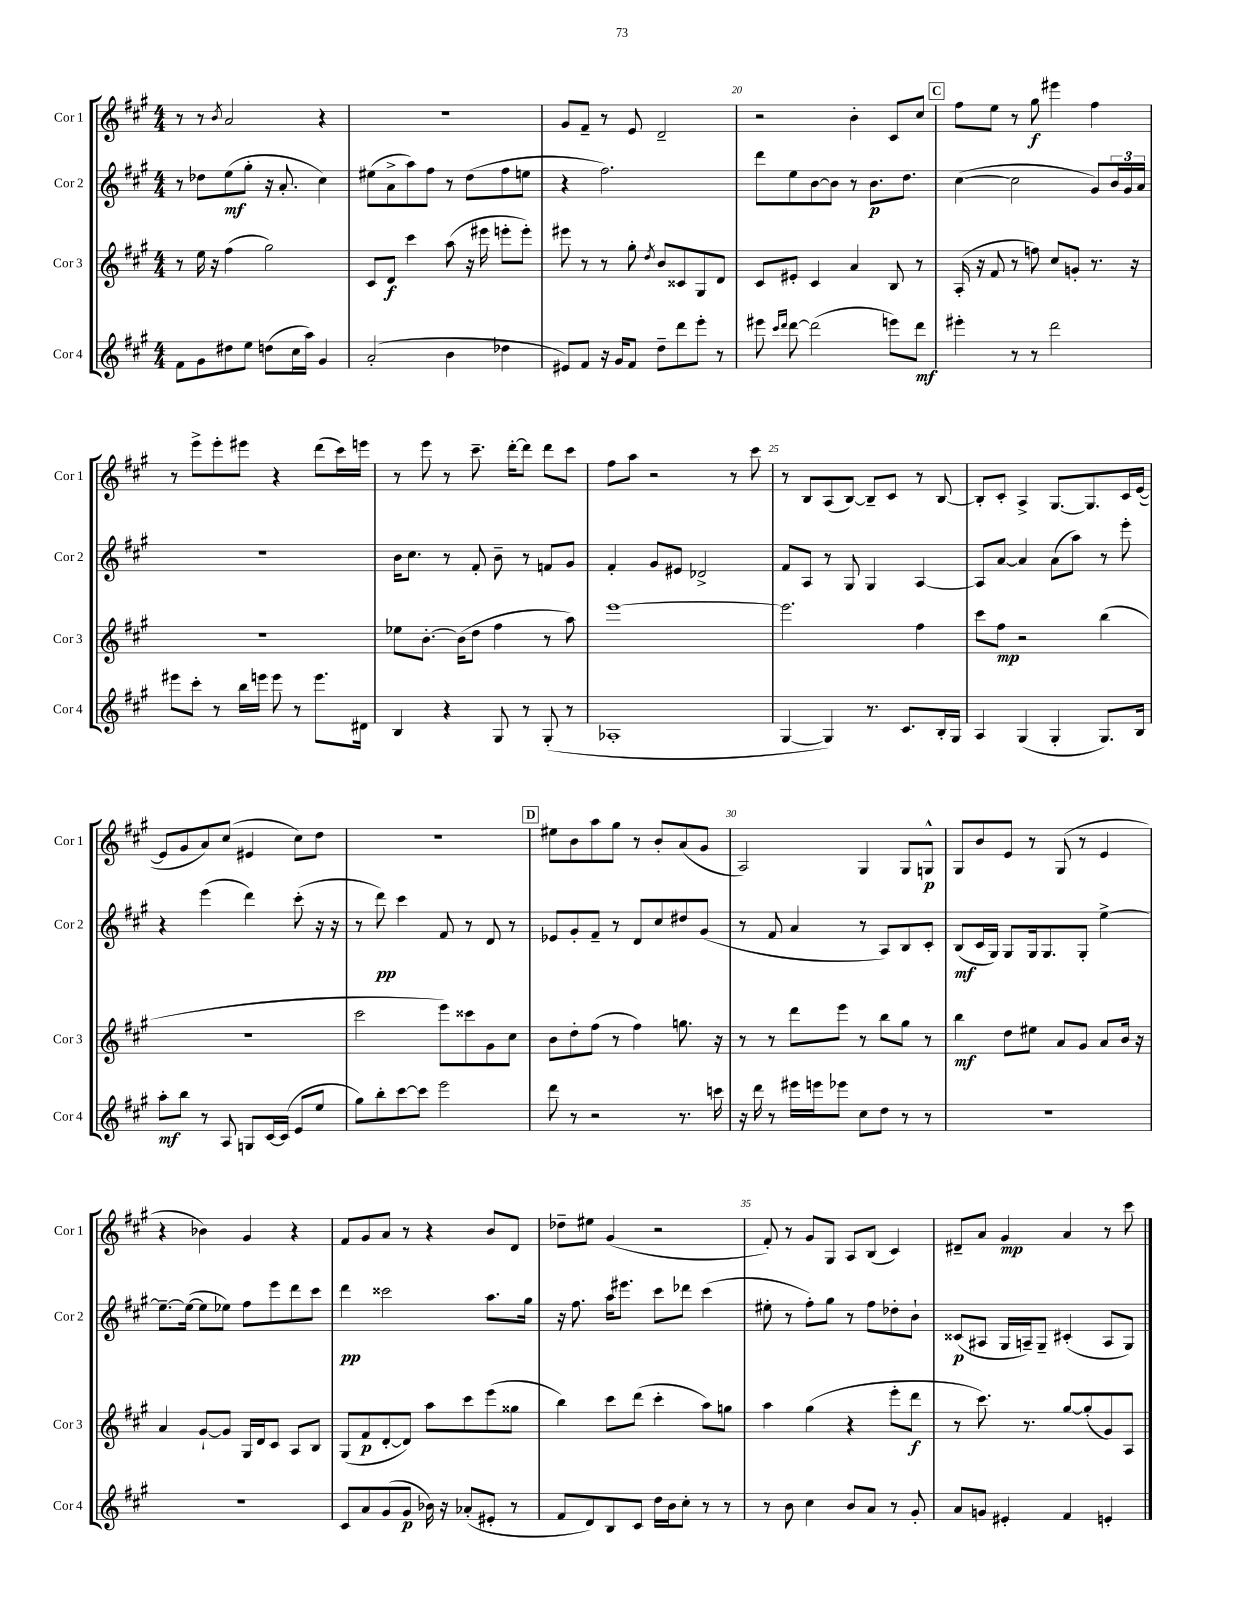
<<
\new StaffGroup <<
\new Staff = "s0" \with { instrumentName = "Cor 1" shortInstrumentName = "Cor 1" } {
    \clef treble \key a \major \numericTimeSignature \time 4/4
    r8 r8 \acciaccatura { b'8 } a'2 r4 |
    R1 |
    gis'8 fis'8-- r8 e'8 d'2-- |
    r2 b'4-. cis'8 cis''8 |
    \mark \markup { \box "C" } fis''8 e''8 r8 gis''8\f eis'''4 fis''4 |
    r8 e'''8-> e'''8-. eis'''8 r4 d'''8( cis'''16) e'''16 |
    r8 e'''8 r8 cis'''8.-- d'''16~-. d'''8 d'''8 cis'''8 |
    fis''8 a''8 r2 r8 cis'''8 |
    r8 b8 a8( b8~) b8-- cis'8 r8 b8~ |
    b8-. cis'8-. a4-> gis8.~ gis8. cis'16 e'16~( |
    e'8 gis'8 a'8) cis''8( eis'4 cis''8) d''8 |
    R1 |
    \mark \markup { \box "D" } eis''8 b'8 a''8 gis''8 r8 b'8-. a'8( gis'8 |
    a2) gis4 gis8 g8-^\p |
    gis8 b'8 e'8 r8 gis8( r8 e'4 |
    r4 bes'4) gis'4 r4 |
    fis'8 gis'8 a'8 r8 r4 b'8 d'8 |
    des''8-- eis''8 gis'4( r2 |
    fis'8-.) r8 gis'8 gis8 a8 b8( cis'4) |
    dis'8-- a'8 gis'4\mp a'4 r8 cis'''8 \bar "|." |
}
\new Staff = "s1" \with { instrumentName = "Cor 2" shortInstrumentName = "Cor 2" } {
    \clef treble \key a \major \numericTimeSignature \time 4/4
    r8 des''8 e''8\mf( gis''8-. r16 a'8.-. cis''4) |
    eis''8( a'8-> a''8) fis''8 r8 d''8( fis''8 e''8 |
    r4 fis''2.) |
    d'''8 e''8 b'8~ b'8 r8 b'8.\p d''8. |
    \mark \markup { \box "C" } cis''4~( cis''2 gis'8) \tuplet 3/2 { b'16 gis'16 a'16 } |
    R1 |
    b'16 cis''8. r8 fis'8-. b'8-- r8 f'8 gis'8 |
    fis'4-. gis'8 eis'8 des'2-> |
    fis'8 a8 r8 gis8 gis4 a4~ |
    a8 a'8~ a'4 a'8( a''8) r8 e'''8-. |
    r4 e'''4( d'''4) cis'''8-.( r16 r16 |
    r8 d'''8\pp) cis'''4 fis'8 r8 d'8 r8 |
    \mark \markup { \box "D" } ees'8 gis'8-. fis'8-- r8 d'8 cis''8 dis''8 gis'8( |
    r8 fis'8 a'4 r8 a8) b8 cis'8-. |
    b8\mf( cis'16 gis16) gis8 gis16 gis8. gis8-. e''4~-> |
    e''8.~-- e''16~( e''8 ees''8) fis''8 e'''8 d'''8 cis'''8 |
    d'''4\pp cisis'''2 a''8. gis''16 |
    r16 fis''8. a''16 eis'''8. cis'''8 des'''8 cis'''4( |
    eis''8-. r8 fis''8-.) gis''8 r8 fis''8 des''8-. b'8-! |
    cisis'8\p( ais8 gis16 a16--) gis8-- cis'4-.( a8 gis8) \bar "|." |
}
\new Staff = "s2" \with { instrumentName = "Cor 3" shortInstrumentName = "Cor 3" } {
    \clef treble \key a \major \numericTimeSignature \time 4/4
    r8 e''16 r16 fis''4( gis''2) |
    cis'8 d'8\f cis'''4 a''8( r16 eis'''16 e'''8-. e'''8-.) |
    eis'''8 r8 r8 gis''8-. \acciaccatura { d''8 } b'8 cisis'8 gis8 d'8 |
    cis'8 eis'8-. cis'4 a'4 b8 r8 |
    \mark \markup { \box "C" } a16-.( r16 fis'8 r8 f''8) cis''8 g'8-. r8. r16 |
    R1 |
    ees''8 b'8.~-. b'16( d''8 fis''4 r8 a''8) |
    e'''1~ |
    e'''2. fis''4 |
    cis'''8 fis''8\mp r2 b''4( |
    r1 |
    cis'''2 e'''8) cisis'''8 gis'8 cis''8 |
    \mark \markup { \box "D" } b'8 d''8-. fis''8( r8 fis''4) g''8. r16 |
    r8 r8 d'''8 e'''8 r8 b''8 gis''8 r8 |
    b''4\mf d''8 eis''8 a'8 gis'8 a'8 b'16 r16 |
    a'4 gis'8~-! gis'8 gis16 d'16 cis'8 a8 b8 |
    gis8( fis'8\p d'8~-. d'8) a''8 cis'''8 e'''8( gisis''8 |
    b''4) cis'''8 d'''8( cis'''4-. a''8) g''8 |
    a''4 gis''4( r4 e'''8-. d'''8\f |
    r8 cis'''8.) r8. gis''8~ gis''8-.( gis'8) a8 \bar "|." |
}
\new Staff = "s3" \with { instrumentName = "Cor 4" shortInstrumentName = "Cor 4" } {
    \clef treble \key a \major \numericTimeSignature \time 4/4
    fis'8 gis'8 dis''8 e''8 d''8( cis''16 a''16) gis'4 |
    a'2-.( b'4 des''4 |
    eis'8) fis'8 r16 gis'16 fis'8 d''8-- d'''8 e'''8-. r8 |
    eis'''8 \grace { cis'''16 d'''16 } d'''8~ d'''2( e'''8) d'''8\mf |
    \mark \markup { \box "C" } eis'''4-. r8 r8 d'''2 |
    eis'''8 cis'''8-. r8 b''16 e'''16 e'''8 r8 e'''8. dis'16 |
    b4 r4 gis8 r8 gis8-.( r8 |
    aes1-. |
    gis4~ gis4) r8. cis'8. b16-. gis16 |
    a4 gis4( gis4-. gis8.) b16 |
    a''8-.\mf b''8 r8 a8 g8 cis'16~ cis'16( e'8 e''8 |
    gis''8) b''8-. cis'''8~ cis'''8 e'''2 |
    \mark \markup { \box "D" } d'''8 r8 r2 r8. c'''16 |
    r16 d'''16 r8 eis'''16 e'''16 ees'''8 cis''8 d''8 r8 r8 |
    R1 |
    R1 |
    cis'8 a'8 gis'8( gis'8\p bes'16) r16 aes'8-.( eis'8-. r8 |
    fis'8 d'8) b8 cis'8 d''16 b'16 cis''8-. r8 r8 |
    r8 b'8 cis''4 b'8 a'8 r8 gis'8-. |
    a'8 g'8 eis'4-. fis'4 e'4-. \bar "|." |
}
>>
>>
\layout { \context { \Score currentBarNumber = #17 \override BarNumber.break-visibility = ##(#f #t #t) barNumberVisibility = #(every-nth-bar-number-visible 5) } }
